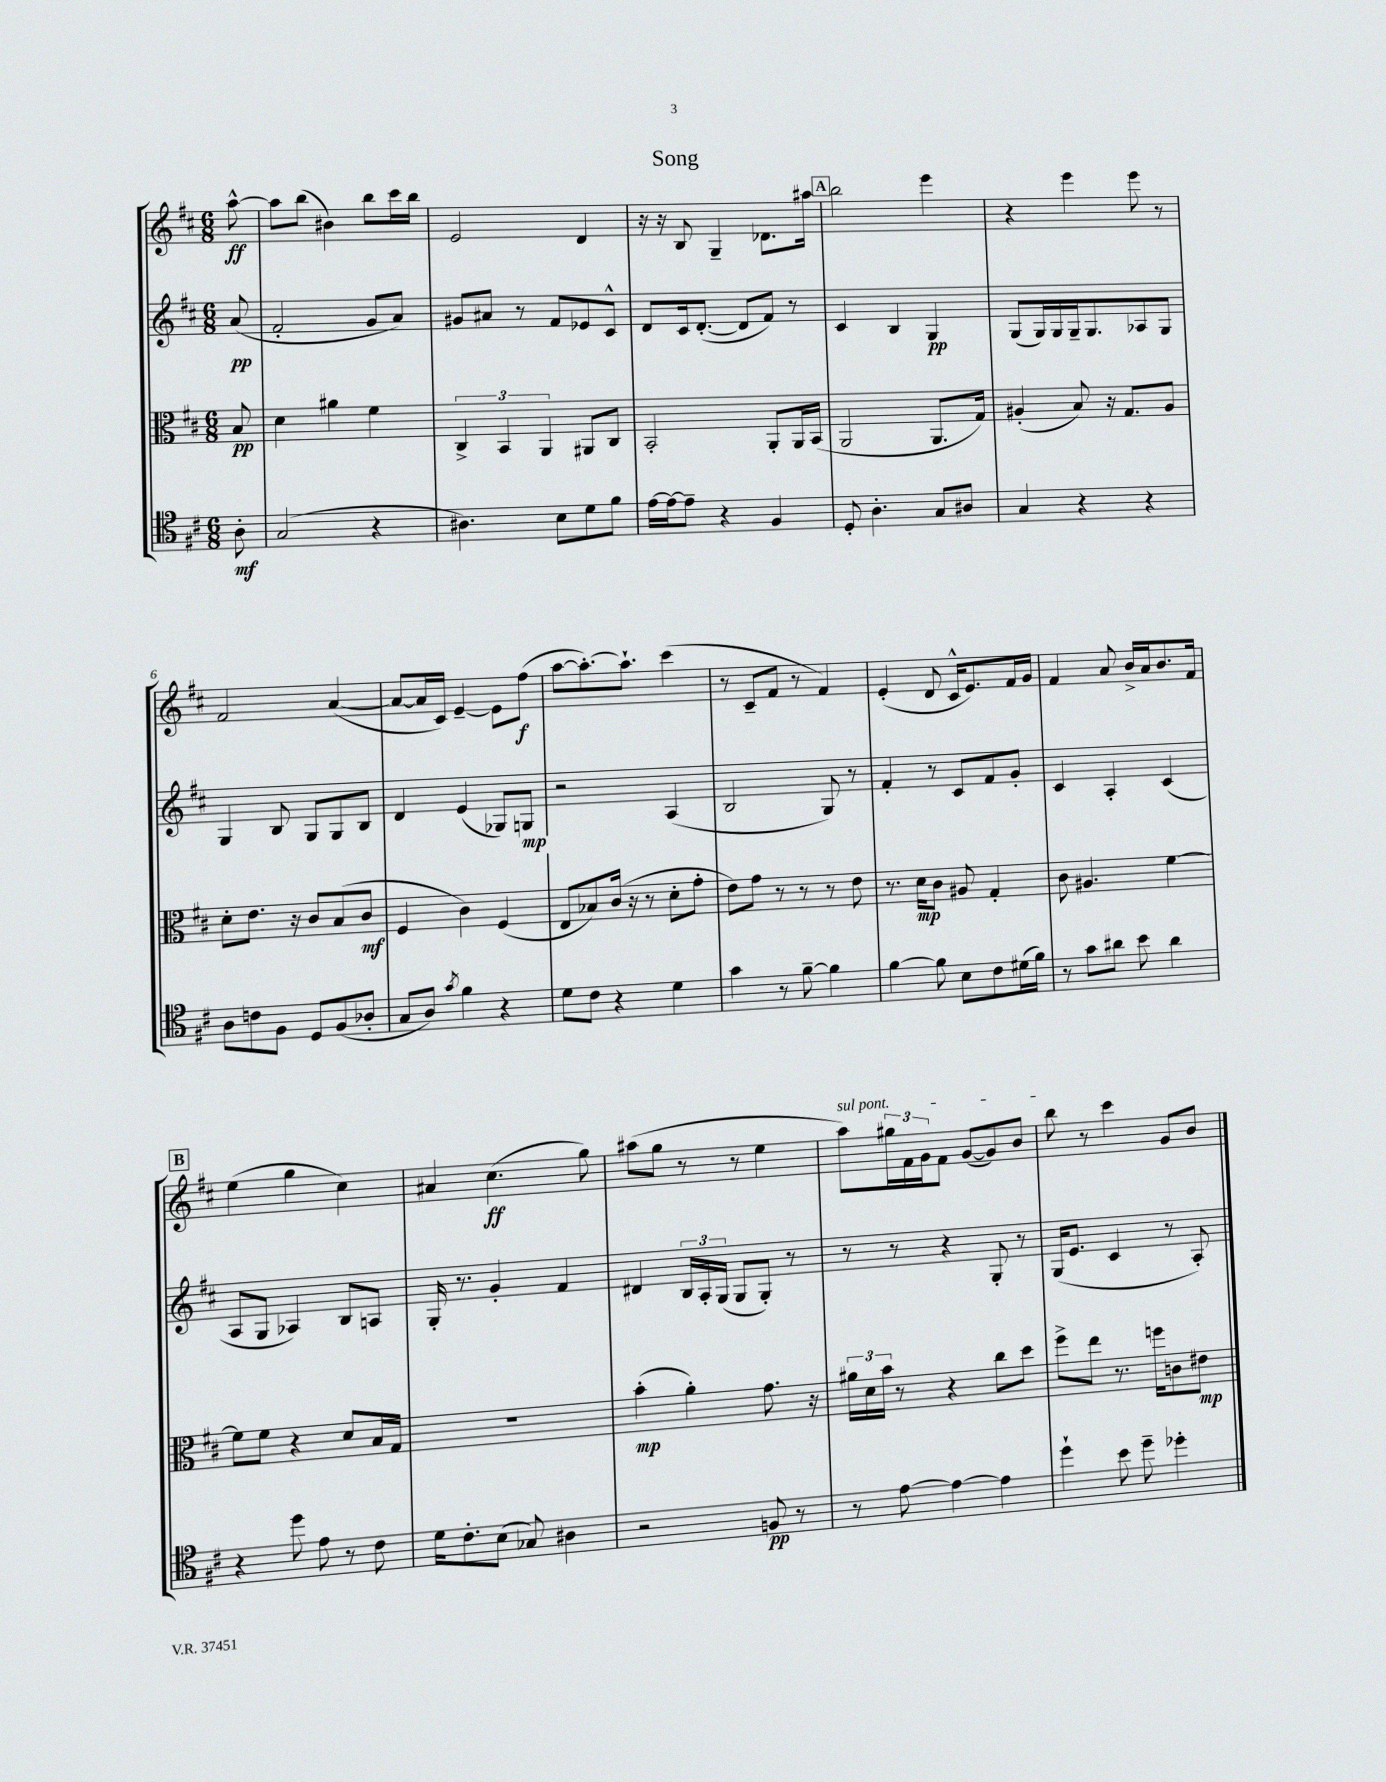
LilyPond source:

\header { title = "Song" }
<<
\new StaffGroup <<
\new Staff = "s0" {
    \clef treble \key d \major \numericTimeSignature \time 6/8 \partial 8
    a''8~-^\ff |
    a''8 b''8( bis'4) b''8 cis'''16 b''16 |
    e'2 d'4 |
    r16 r16 b8 g4-- des'8. ais''16 |
    \mark \markup { \box "A" } b''2 e'''4 |
    r4 e'''4 e'''8 r8 |
    fis'2 a'4~( |
    a'8~ a'16 cis'16) e'4~-- e'8 fis''8\f( |
    a''8~ a''8.~-.) a''8.-! cis'''4( |
    r8 cis'8-- fis'8 r8 fis'4) |
    e'4-.( d'8 cis'16-^ e'8.) fis'16 g'16 |
    fis'4 a'8 b'16-> a'16 b'8. fis'16 |
    \mark \markup { \box "B" } e''4( g''4 cis''4) |
    ais'4 cis''4.\ff( g''8) |
    ais''8( g''8 r8 r8 e''4 |
    \once \override TextSpanner.bound-details.left.text = \markup { \italic "sul pont." } a''8\startTextSpan) \tuplet 3/2 { gis''16 fis'16 g'16 } fis'8 g'8~( g'8) b'8 |
    b''8\stopTextSpan r8 cis'''4 g'8 b'8 \bar "|." |
}
\new Staff = "s1" {
    \clef treble \key d \major \numericTimeSignature \time 6/8 \partial 8
    a'8\pp( |
    fis'2-. g'8 a'8) |
    gis'8 ais'8 r8 fis'8 ees'8 cis'8-^ |
    d'8 cis'16 d'8.~-.( d'8 fis'8) r8 |
    \mark \markup { \box "A" } cis'4 b4 g4\pp |
    g8( g16) g16 g16-- g8. aes8 g8 |
    g4 b8 g8 g8 b8 |
    d'4 e'4( ges8) g8\mp |
    r2 a4( |
    b2 g8) r8 |
    fis'4-. r8 cis'8 fis'8 g'8-. |
    cis'4 a4-. cis'4( |
    \mark \markup { \box "B" } a8 g8 aes4) b8 a8 |
    g16-. r8. g'4-. fis'4 |
    dis'4 \tuplet 3/2 { b16 a16-. g16( } g8 g8-.) r8 |
    r8 r8 r4 g8-. r8 |
    g16( e'8. cis'4 r8 a8-.) \bar "|." |
}
\new Staff = "s2" {
    \clef alto \key d \major \numericTimeSignature \time 6/8 \partial 8
    b8\pp |
    d'4 ais'4 fis'4 |
    \tuplet 3/2 { cis4-> b,4 a,4 } ais,8 cis8 |
    b,2-. a,8-. a,16 b,16( |
    \mark \markup { \box "A" } a,2 a,8. g16) |
    ais4-.( b8) r16 g8. ais8 |
    d'8-. e'8. r16 cis'8 b8( cis'8\mf |
    fis4 cis'4) fis4( |
    e8 bes8) cis'16( r16 r8 d'8-. g'8-. |
    e'8) g'8 r8 r8 r8 e'8 |
    r8. d'16\mp cis'8 ais8 g4-. |
    cis'8 ais4. fis'4~ |
    \mark \markup { \box "B" } fis'8 fis'8 r4 d'8 b16 g16 |
    R2. |
    b'4-.\mp( a'4-.) g'8. r16 |
    \tuplet 3/2 { ais'16 d'16 b'16 } r8 r4 cis''8 d''8 |
    fis''8-> e''8 r8. f''16 c'8 eis'8\mp \bar "|." |
}
\new Staff = "s3" {
    \clef tenor \key d \major \numericTimeSignature \time 6/8 \partial 8
    a8-.\mf |
    g2( r4 |
    ais4.) b8 d'8 fis'8 |
    e'16~ e'16~ e'8-- r4 fis4 |
    \mark \markup { \box "A" } d8-. a4.-. g8 ais8 |
    g4 r4 r4 |
    a8 c'8 fis8 d8 fis8( aes8-. |
    g8 a8) \acciaccatura { g'8 } fis'4 r4 |
    d'8 cis'8 r4 d'4 |
    g'4 r8 fis'8~-- fis'4 |
    fis'4~ fis'8 b8 cis'8 dis'16( fis'16) |
    r8 g'8 ais'8 b'8 ais'4 |
    \mark \markup { \box "B" } r4 d''8 e'8 r8 cis'8 |
    d'16 cis'8.-. b8( ges8) ais4 |
    r2 f8\pp r8 |
    r8 e'8~ e'4~ e'4 |
    d''4-! b'8 d''8-- des''4-. \bar "|." |
}
>>
>>
